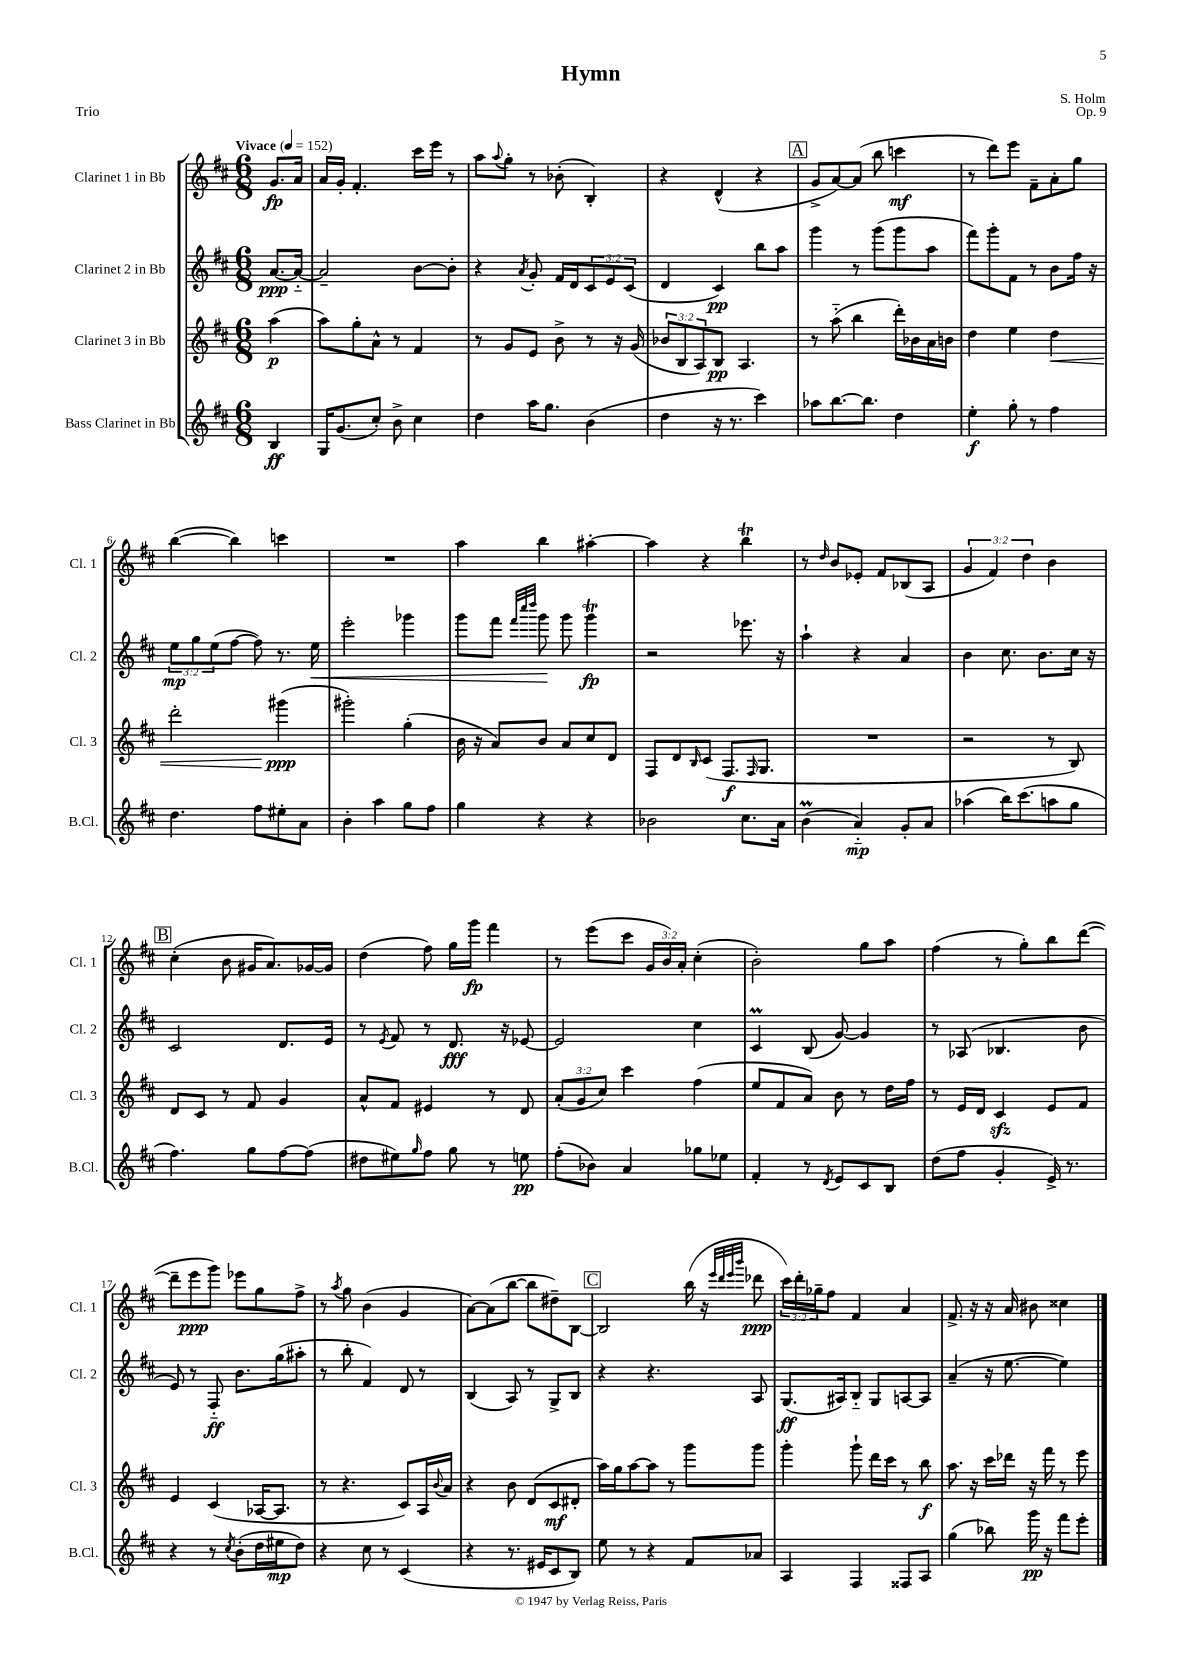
\header { title = "Hymn" composer = "S. Holm" opus = "Op. 9" piece = "Trio" }
<<
\new StaffGroup <<
\new Staff = "s0" \with { instrumentName = "Clarinet 1 in Bb" shortInstrumentName = "Cl. 1" } {
    \clef treble \key d \major \numericTimeSignature \time 6/8 \override Staff.TupletNumber.text = #tuplet-number::calc-fraction-text \partial 4 \tempo "Vivace" 4 = 152
    g'8.\fp a'16 |
    a'16 g'16-. fis'4.-. cis'''16 e'''16 r8 |
    a''8 \appoggiatura { a''8 } g''8-. r8 bes'8-.( b4-.) |
    r4 d'4-^( r4 |
    \mark \markup { \box "A" } g'8-> a'8~) a'8( b''8 c'''4\mf |
    r8 d'''8) e'''8 fis'8-- a'8-. g''8 |
    b''4~( b''4) c'''4 |
    R2. |
    a''4 b''4 ais''4~-. |
    ais''4 r4 b''4\trill |
    r8 \grace { d''16 } b'8 ees'8-. fis'8 bes8( a8 |
    \tuplet 3/2 { g'4 fis'4) d''4 } b'4 |
    \mark \markup { \box "B" } cis''4-.( b'8 gis'16 a'8.) ges'16~ ges'16 |
    d''4( fis''8) g''16 g'''16\fp fis'''4 |
    r8 e'''8( cis'''8 \tuplet 3/2 { g'16 b'16) a'16-. } cis''4-.( |
    b'2-.) g''8 a''8 |
    fis''4( r8 g''8-.) b''8 d'''8~( |
    d'''8-- e'''8\ppp g'''8) ees'''8 g''8 fis''8-> |
    r8 \acciaccatura { a''8 } g''8 b'4( g'4 |
    a'8~) a'8( b''8~ b''8 dis''8--) b8~ |
    \mark \markup { \box "C" } b2 b''16( r16 \grace { e'''32 d'''32 e'''32 b'''32 } des'''8\ppp |
    \tuplet 3/2 { cis'''16) d'''16-. ges''16-- } fis''8 fis'4 a'4 |
    fis'8.-> r16 r16 a'16 bis'8 cisis''4 \bar "|." |
}
\new Staff = "s1" \with { instrumentName = "Clarinet 2 in Bb" shortInstrumentName = "Cl. 2" } {
    \clef treble \key d \major \numericTimeSignature \time 6/8 \override Staff.TupletNumber.text = #tuplet-number::calc-fraction-text \partial 4
    a'8.~\ppp a'16~-_ |
    a'2-- b'8~ b'8-. |
    r4 \acciaccatura { a'8 } g'8-. fis'16 d'16 \tuplet 3/2 { cis'8 e'8 cis'8( } |
    d'4 cis'4\pp) b''8 a''8 |
    \mark \markup { \box "A" } g'''4 r8 g'''8( g'''8 a''8 |
    fis'''8) g'''8-. fis'8 r8 b'8 fis''16 r16 |
    \tuplet 3/2 { e''8\mp g''8 e''8( } fis''8~ fis''8) r8. e''16\< |
    e'''2-. ges'''4 |
    g'''8 fis'''8 \grace { fis'''32 cis''''32 d''''32 } g'''8\! g'''8 g'''4\trill\fp |
    r2 ees'''8. r16 |
    a''4-! r4 a'4 |
    b'4 cis''8. b'8. cis''16 r16 |
    \mark \markup { \box "B" } cis'2 d'8. e'16 |
    r8 \acciaccatura { e'8 } fis'8 r8 d'8.\fff r16 ees'8~ |
    ees'2 cis''4 |
    cis'4\prall b8( g'8~) g'4 |
    r8 aes8( bes4. b'8 |
    e'8) r8 fis8-_\ff b'8. g''16( ais''8-. |
    r8 b''8-. fis'4) d'8 r8 |
    b4( a8) r8 g8-> b8 |
    \mark \markup { \box "C" } r4 r4. a8 |
    g8.\ff( ais16) b8-_ g8 a8~ a8 |
    a'4--( r16 e''8.~ e''4) \bar "|." |
}
\new Staff = "s2" \with { instrumentName = "Clarinet 3 in Bb" shortInstrumentName = "Cl. 3" } {
    \clef treble \key d \major \numericTimeSignature \time 6/8 \override Staff.TupletNumber.text = #tuplet-number::calc-fraction-text \partial 4
    a''4\p( |
    a''8) g''8-. a'8-^ r8 fis'4 |
    r8 g'8 e'8 b'8-> r8 r16 g'16( |
    \tuplet 3/2 { bes'8 b8 a8) } b8\pp a4. |
    \mark \markup { \box "A" } r8 a''8-_( b''4 d'''16-.) bes'16 a'16 b'16 |
    d''4 e''4 d''4\< |
    d'''2-. gis'''4\ppp\!( |
    gis'''2-.) g''4-.( |
    b'16 r16 a'8) b'8 a'8 cis''8 d'8 |
    fis8 d'8 \grace { b16 } cis'8( fis8.\f \grace { fis16 } g8. |
    R2. |
    r2 r8 b8) |
    \mark \markup { \box "B" } d'8 cis'8 r8 fis'8 g'4 |
    a'8-^ fis'8 eis'4 r8 d'8 |
    \tuplet 3/2 { a'8-.( g'8 cis''8) } cis'''4 fis''4( |
    e''8 fis'8 a'8) b'8 r8 d''16 fis''16 |
    r8 e'16 d'16 cis'4\sfz e'8 fis'8 |
    e'4 cis'4( aes16~ aes8. |
    r8 r4. cis'8) a16 \appoggiatura { b'8 } a'16 |
    r4 b'8 d'8( cis'8\mf dis'8-. |
    \mark \markup { \box "C" } a''16) g''16 a''8~ a''8 r8 g'''8 g'''8 |
    g'''4-. g'''8-! d'''16 cis'''16 r8 b''8\f |
    a''8. r16 cis'''16 des'''16 r16 fis'''16 r8 e'''8 \bar "|." |
}
\new Staff = "s3" \with { instrumentName = "Bass Clarinet in Bb" shortInstrumentName = "B.Cl." } {
    \clef treble \key d \major \numericTimeSignature \time 6/8 \partial 4
    b4\ff |
    g16 g'8.( cis''8-.) b'8-> cis''4 |
    d''4 a''16 g''8. b'4( |
    d''4 r16 r8. cis'''4) |
    \mark \markup { \box "A" } aes''8 b''8.~ b''8. d''4 |
    e''4-.\f g''8-. r8 fis''4 |
    d''4. fis''8 eis''8-. a'8 |
    b'4-. a''4 g''8 fis''8 |
    g''4 r4 r4 |
    bes'2 cis''8. a'16 |
    b'4\prall( a'4-_\mp) g'8-. a'8 |
    aes''4( b''16) cis'''8.( a''8 g''8 |
    \mark \markup { \box "B" } fis''4.) g''8 fis''8~ fis''8( |
    dis''8 eis''8) \grace { g''16 } fis''8 g''8 r8 e''8\pp |
    fis''8-.( bes'8) a'4 ges''8 ees''8 |
    fis'4-. r8 \acciaccatura { d'8 } e'8 cis'8 b8 |
    d''8( fis''8 g'4-. e'16->) r8. |
    r4 r8 \acciaccatura { cis''8 } b'8-.( d''16 eis''16\mp d''8) |
    r4 cis''8 r8 cis'4( |
    r4 r8. eis'16 cis'8 b8) |
    \mark \markup { \box "C" } e''8 r8 r4 fis'8 aes'8 |
    a4 fis4 fisis8 a8 |
    g''4( bes''8) g'''16\pp r16 fis'''8 e'''8-. \bar "|." |
}
>>
>>
